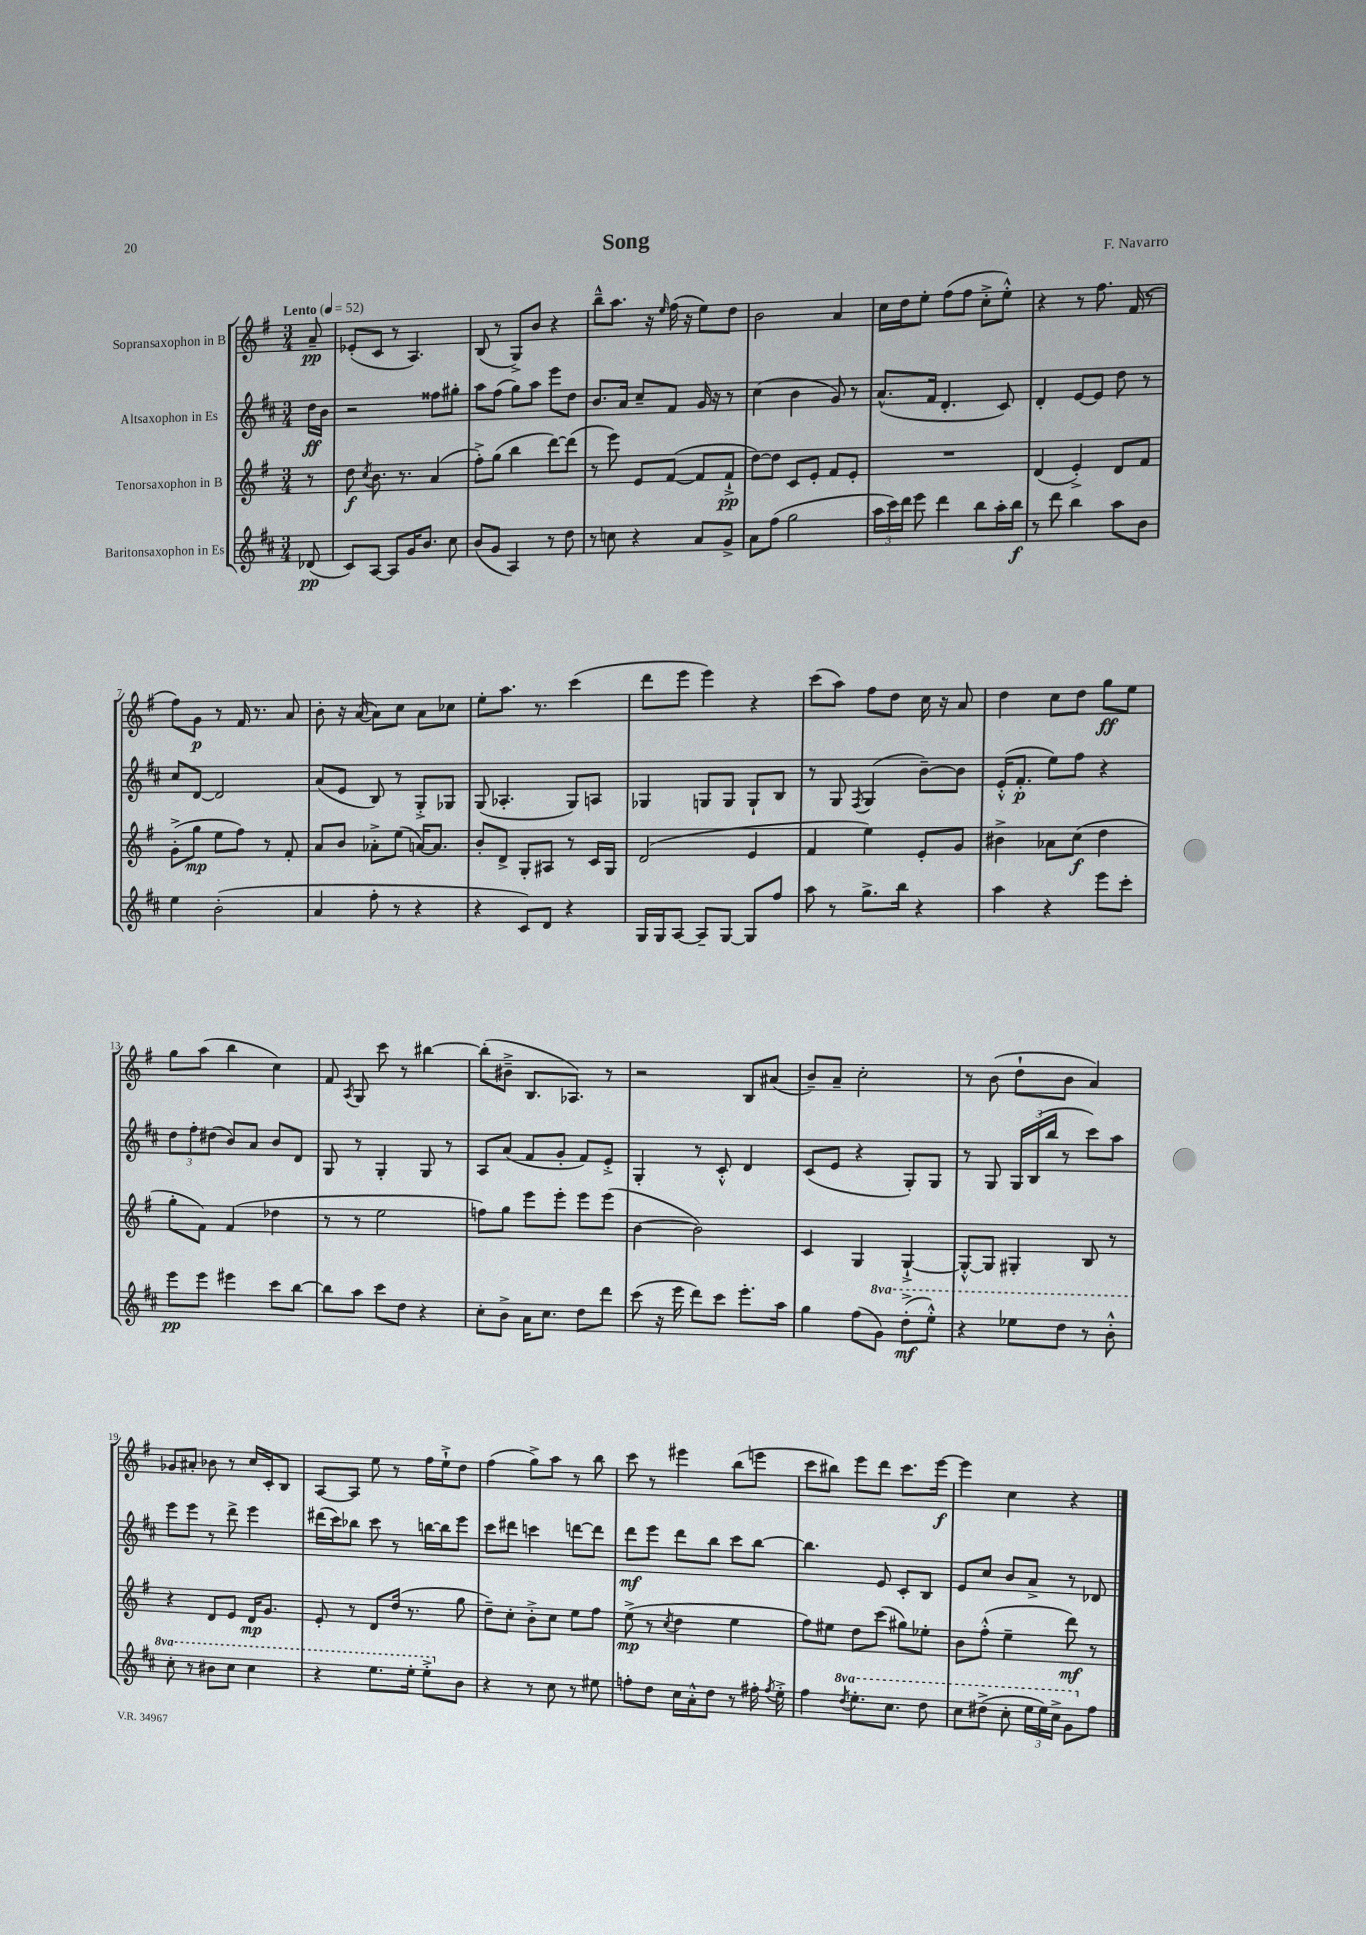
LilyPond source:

\header { title = "Song" composer = "F. Navarro" }
<<
\new StaffGroup <<
\new Staff = "s0" \with { instrumentName = "Sopransaxophon in B" } {
    \clef treble \key g \major \numericTimeSignature \time 3/4 \partial 8 \tempo "Lento" 4 = 52
    \autoBeamOff a'8--\pp |
    ees'8[-.( c'8] r8 a4.) |
    b8( r8 g8[->) b'8] r4 |
    b''8[---^ a''8.] r16 \grace { e''16 } fis''16( r16 e''8[) d''8] |
    b'2 a'4 |
    c''16[ d''16 e''8]-. fis''8[( fis''8] c''8[-.-> e''8]-.-^) |
    r4 r8 fis''8. fis'16( r8 |
    fis''8[) g'8]\p r8 fis'16 r8. a'8 |
    b'8-. r16 a'16~( a'8[) c''8] a'8[ ces''8] |
    e''8[-. a''8.] r8. c'''4( |
    d'''8[ e'''8] e'''4) r4 |
    c'''8[( a''8]) fis''8[ d''8] c''16 r16 a'8 |
    d''4 c''8[ d''8] g''8[\ff e''8] |
    g''8[ a''8]( b''4 c''4) |
    fis'8 \acciaccatura { a8 } g8 c'''8 r8 bis''4~ |
    bis''8[-.( bis'8]---> b8.[ aes8.]) r8 |
    r2 b8[ ais'8]( |
    b'8[--) a'8]-- c''2-. |
    r8 b'8( d''8[-! b'8] a'4) |
    ges'8[ ais'8]-. bes'8 r8 c''16[ c'16-. b8] |
    a8[~ a8] e''8 r8 fis''16[ e''16-!-> d''8] |
    fis''4( g''8[->) a''8] r8 b''8 |
    c'''8 r8 eis'''4 b''8[( e'''8] |
    c'''8[ bis''8]) e'''8[ d'''8] c'''8.[ e'''16]~\f |
    e'''4 c''4 r4 \bar "|." |
}
\new Staff = "s1" \with { instrumentName = "Altsaxophon in Es" } {
    \clef treble \key d \major \numericTimeSignature \time 3/4 \partial 8
    \autoBeamOff d''16[\ff b'16] |
    r2 fisis''8[ gis''8]-. |
    a''8[ fis''8]( g''8[) a''8] e'''8[ d''8] |
    b'8.[ a'16] cis''8[-- fis'8] g'16 r16 r8 |
    cis''4( b'4 g'8) r8 |
    a'8.[-^( fis'16] d'4.-. cis'8) |
    d'4-. e'8[~ e'8] d''8 r8 |
    cis''8[ d'8]~ d'2 |
    a'8[( e'8] b8) r8 g8[-.-> ges8] |
    g8( aes4.-. g8[) a8] |
    ges4 g8[ g8] g8[-! b8] |
    r8 g8 \acciaccatura { fis8 } g4( b'8[~--) b'8] |
    e'16[-.-^( fis'8.]-.\p e''8[) fis''8] r4 |
    \tuplet 3/2 { d''8[ fis''8-. dis''8]( } b'8[) a'8] b'8[ d'8] |
    g8 r8 g4-. g8 r8 |
    a8[ a'8]( fis'8[ g'8]-. fis'8[) e'8]-.-> |
    g4-. r8 cis'8-.-^ d'4 |
    cis'8[( e'8] r4 g8[-.) g8] |
    r8 g8 \tuplet 3/2 { g16[ b16( b''16] } r8 cis'''8[) a''8] |
    e'''8[ e'''8] r8 d'''8-> e'''4 |
    dis'''16[( cis'''16) bes''8] cis'''8 r8 b''16[~ b''16 e'''8] |
    cis'''8[ dis'''8] c'''4 d'''8[~ d'''8] |
    d'''8[\mf e'''8] d'''8[ b''8] cis'''8[ b''8]~ |
    b''4. e'8 cis'8[-. b8] |
    e'8[ cis''8] b'8[ a'8]-> r8 des'8 \bar "|." |
}
\new Staff = "s2" \with { instrumentName = "Tenorsaxophon in B" } {
    \clef treble \key g \major \numericTimeSignature \time 3/4 \partial 8
    \autoBeamOff r8 |
    d''8\f \acciaccatura { c''8 } b'8. r8. a'4( |
    fis''8[-.->) g''8]( b''4 d'''8[~) d'''8]( |
    r8 e'''8) e'8[ fis'8]~( fis'8[ fis'8]-!->\pp |
    d''8[~) d''8] c'8[ e'8]-. fis'8[ e'8]-. |
    R2. |
    d'4( e'4-.->) d'8[ fis'8] |
    g'8[-.->( g''8]\mp e''8[ fis''8]) r8 fis'8-. |
    a'8[ b'8] aes'8[-.-> e''8]( a'16[~) a'8.] |
    b'8[-. d'8]-> g8[-. ais8] r8 c'16[ g16] |
    d'2( e'4 |
    fis'4 e''4) e'8[-. g'8] |
    bis'4-> aes'8[ c''8]\f( d''4 |
    g''8[-. fis'8]) fis'4( des''4 |
    r8 r8 e''2 |
    f''8[) g''8] e'''8[ e'''8]-. e'''8[ e'''8]( |
    b'4~ b'2) |
    c'4 g4 g4~-!-> |
    g8[~-.-^ g8] gis4-. b8 r8 |
    r4 d'8[ e'8] d'16[\mp g'8.] |
    e'8-. r8 d'8[ d''16]( r8. g''8 |
    d''8[--) c''8]-. b'8[-.-> c''8] e''8[ fis''8] |
    e''8->\mp( r8 \acciaccatura { c''8 } d''4 e''4 |
    fis''8[) eis''8] d''8[ c'''8]( gis''8[) ees''8]-. |
    b'8[ fis''8]-.-^( e''4-- d'''8\mf) r8 \bar "|." |
}
\new Staff = "s3" \with { instrumentName = "Baritonsaxophon in Es" } {
    \clef treble \key d \major \numericTimeSignature \time 3/4 \set Staff.ottavationMarkups = #ottavation-simple-ordinals \partial 8
    \autoBeamOff des'8\pp( |
    cis'8[) a8]~ a8[ g'16 b'8.] cis''8 |
    b'8[( g'8] a4) r8 d''8 |
    r8 c''8 r4 a'8[ g'8]-> |
    a'8[ fis''8]( g''2 |
    \tuplet 3/2 { a''16[ cis'''16) d'''16] } e'''8 d'''4 b''8[ a''16-. b''16]\f |
    r8 d'''8 b''4 a''8[ b'8] |
    e''4 b'2-.( |
    a'4 fis''8-. r8 r4 |
    r4 cis'8[) d'8] r4 |
    g16[ g16 a8]~ a8[-- g8]~ g8[ fis''8] |
    a''8 r8 g''8.[-> b''16] r4 |
    a''4 r4 e'''8[ cis'''8]-. |
    e'''8[\pp e'''8] eis'''4 cis'''8[ b''8]~ |
    b''8[ a''8] cis'''8[ d''8] r4 |
    cis''8[-. b'8]-> a'16[ cis''8.] d''8[ d'''8] |
    cis'''8( r16 e'''16 d'''8[) cis'''8] e'''8.[-. a''16] |
    g''4 fis''8[( \ottava #1 g''8]) d'''8[-.->\mf( e'''8]-.-^) |
    r4 ees'''8[ d'''8] r8 b''8-.-^ |
    cis'''8-. r8 bis''8[ cis'''8] cis'''4 |
    r4 e'''8.[ e'''16]-. e'''8[-.-> \ottava #0 b'8] |
    r4 r8 cis''8 r8 eis''8 |
    f''8[-. d''8] cis''16[ a'16-.-^ d''8] r8 fis''16-. \acciaccatura { fis''8 } e''16-.-> |
    fis''4 \ottava #1 \acciaccatura { d'''8 } e'''8.[-. cis'''8.] d'''8 |
    cis'''8[ dis'''8]->( cis'''8-. \tuplet 3/2 { e'''16[ e'''16) cis'''16]-> } g''8[ \ottava #0 fis''8] \bar "|." |
}
>>
>>
